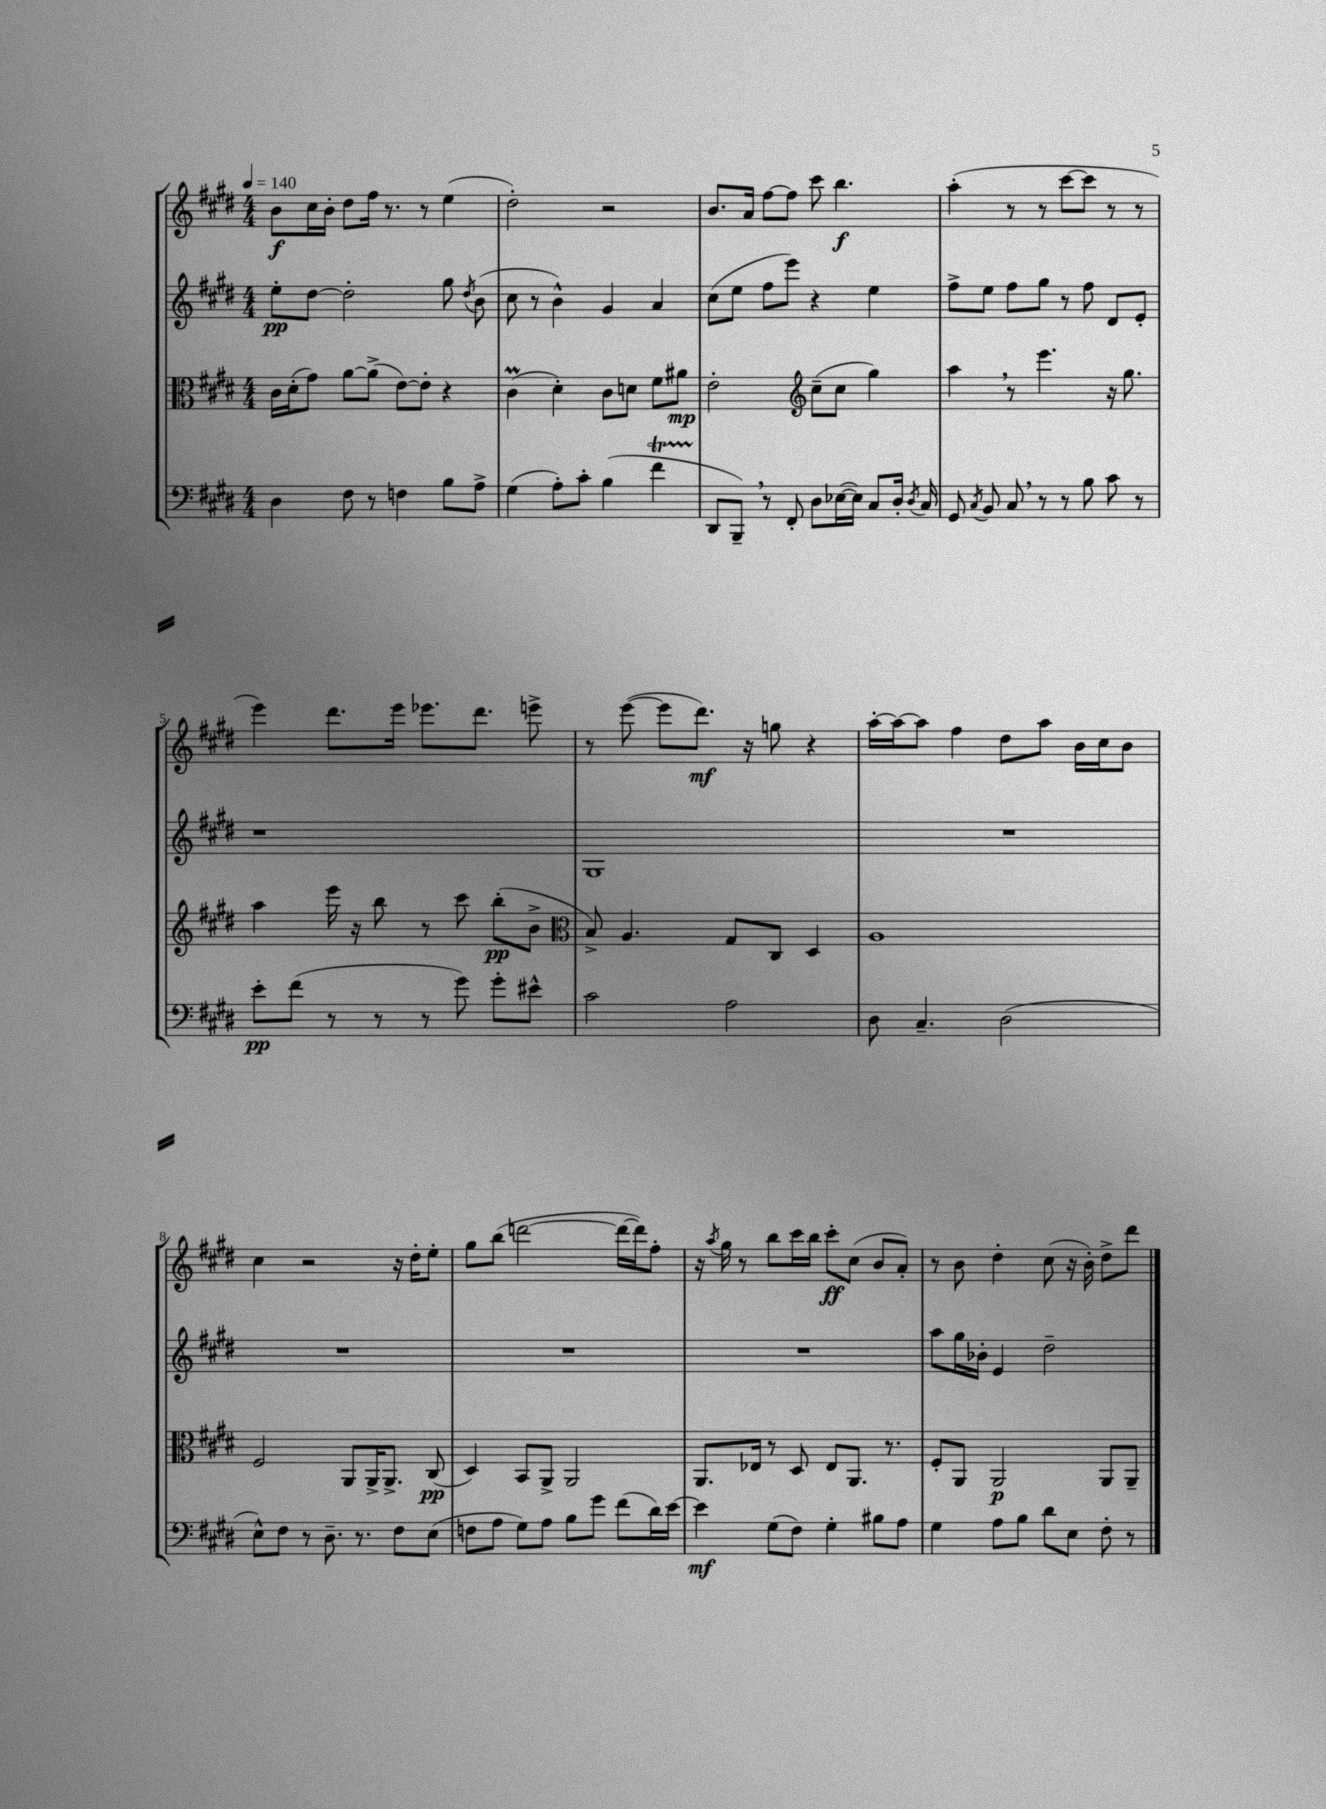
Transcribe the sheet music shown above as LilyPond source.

<<
\new StaffGroup <<
\new Staff = "s0" {
    \clef treble \key e \major \numericTimeSignature \time 4/4 \tempo 4 = 140
    \autoBeamOff b'8[\f cis''16 b'16]-. dis''8[ fis''16] r8. r8 e''4( |
    dis''2-.) r2 |
    b'8.[ a'16] fis''8[~ fis''8] cis'''8 b''4.\f |
    a''4-.( r8 r8 cis'''8[~ cis'''8] r8 r8 |
    e'''4) dis'''8.[ e'''16] ees'''8.[ dis'''8.] e'''8-> |
    r8 e'''8~( e'''8[ dis'''8.]\mf) r16 g''8 r4 |
    a''16[~-. a''16~ a''8] fis''4 dis''8[ a''8] b'16[ cis''16 b'8] |
    cis''4 r2 r16 dis''16[-. e''8]-. |
    gis''8[ b''8]( d'''2~ d'''16[~ d'''16) fis''8]-. |
    r16 \acciaccatura { a''8 } gis''16 r8 b''8[ cis'''16 b''16] cis'''8[-.\ff cis''8]( b'8[ a'8]-.) |
    r8 b'8 dis''4-. cis''8( r16 b'16-.) dis''8[-> dis'''8] \bar "|." |
}
\new Staff = "s1" {
    \clef treble \key e \major \numericTimeSignature \time 4/4
    \autoBeamOff e''8[-.\pp dis''8]~ dis''2-. gis''8 \acciaccatura { dis''8 } b'8( |
    cis''8 r8 b'4-^) gis'4 a'4 |
    cis''8[( e''8] fis''8[ e'''8]) r4 e''4 |
    fis''8[-> e''8] fis''8[ gis''8] r8 fis''8 dis'8[ e'8]-. |
    r1 |
    gis1 |
    R1 |
    R1 |
    R1 |
    R1 |
    a''8[ gis''16 bes'16]-. e'4 dis''2-- \bar "|." |
}
\new Staff = "s2" {
    \clef alto \key e \major \numericTimeSignature \time 4/4
    \autoBeamOff cis'16[ dis'16-.( gis'8]) a'8[~ a'8]->( e'8[~) e'8]-. r4 |
    cis'4\prall( dis'4-.) cis'8[ d'8] fis'8[ ais'8]\mp |
    e'2-. \clef treble cis''8[--( cis''8] gis''4) |
    a''4 \breathe r8 e'''4. r16 gis''8. |
    a''4 e'''16 r16 b''8 r8 cis'''8 b''8[-.\pp( b'8]-> |
    \clef alto b8->) a4. gis8[ cis8] dis4 |
    a1 |
    fis2 a,8[ a,16-> a,8.]-> cis8\pp( |
    dis4) b,8[ a,8]-> a,2 |
    a,8.[ ees16] r8 dis8 ees8[ a,8.] r8. |
    fis8[-. a,8] a,2\p a,8[ a,8]-- \bar "|." |
}
\new Staff = "s3" {
    \clef bass \key e \major \numericTimeSignature \time 4/4
    \autoBeamOff dis4 fis8 r8 f4 b8[ a8]-> |
    gis4( a8[-.) cis'8]-. b4( fis'4\startTrillSpan |
    dis,8[\stopTrillSpan b,,8]--) \breathe r8 fis,8-. dis8[ ees16~( ees16]) cis8[ dis16]-. \acciaccatura { dis8 } cis16 |
    gis,8 \acciaccatura { cis8 } b,8 cis8 \breathe r8 r8 b8 cis'8 r8 |
    e'8[-.\pp fis'8]( r8 r8 r8 gis'8) gis'8[-. eis'8]-^ |
    cis'2 a2 |
    dis8 cis4.-- dis2( |
    e8[-^) fis8] r8 dis8.-- r8. fis8[ e8]( |
    f8[ a8] gis8[) a8] b8[ gis'8] fis'8[( dis'16) e'16]~ |
    e'4\mf gis8[( fis8]) gis4-. bis8[ a8] |
    gis4 a8[ b8] dis'8[ e8] fis8-. r8 \bar "|." |
}
>>
>>
